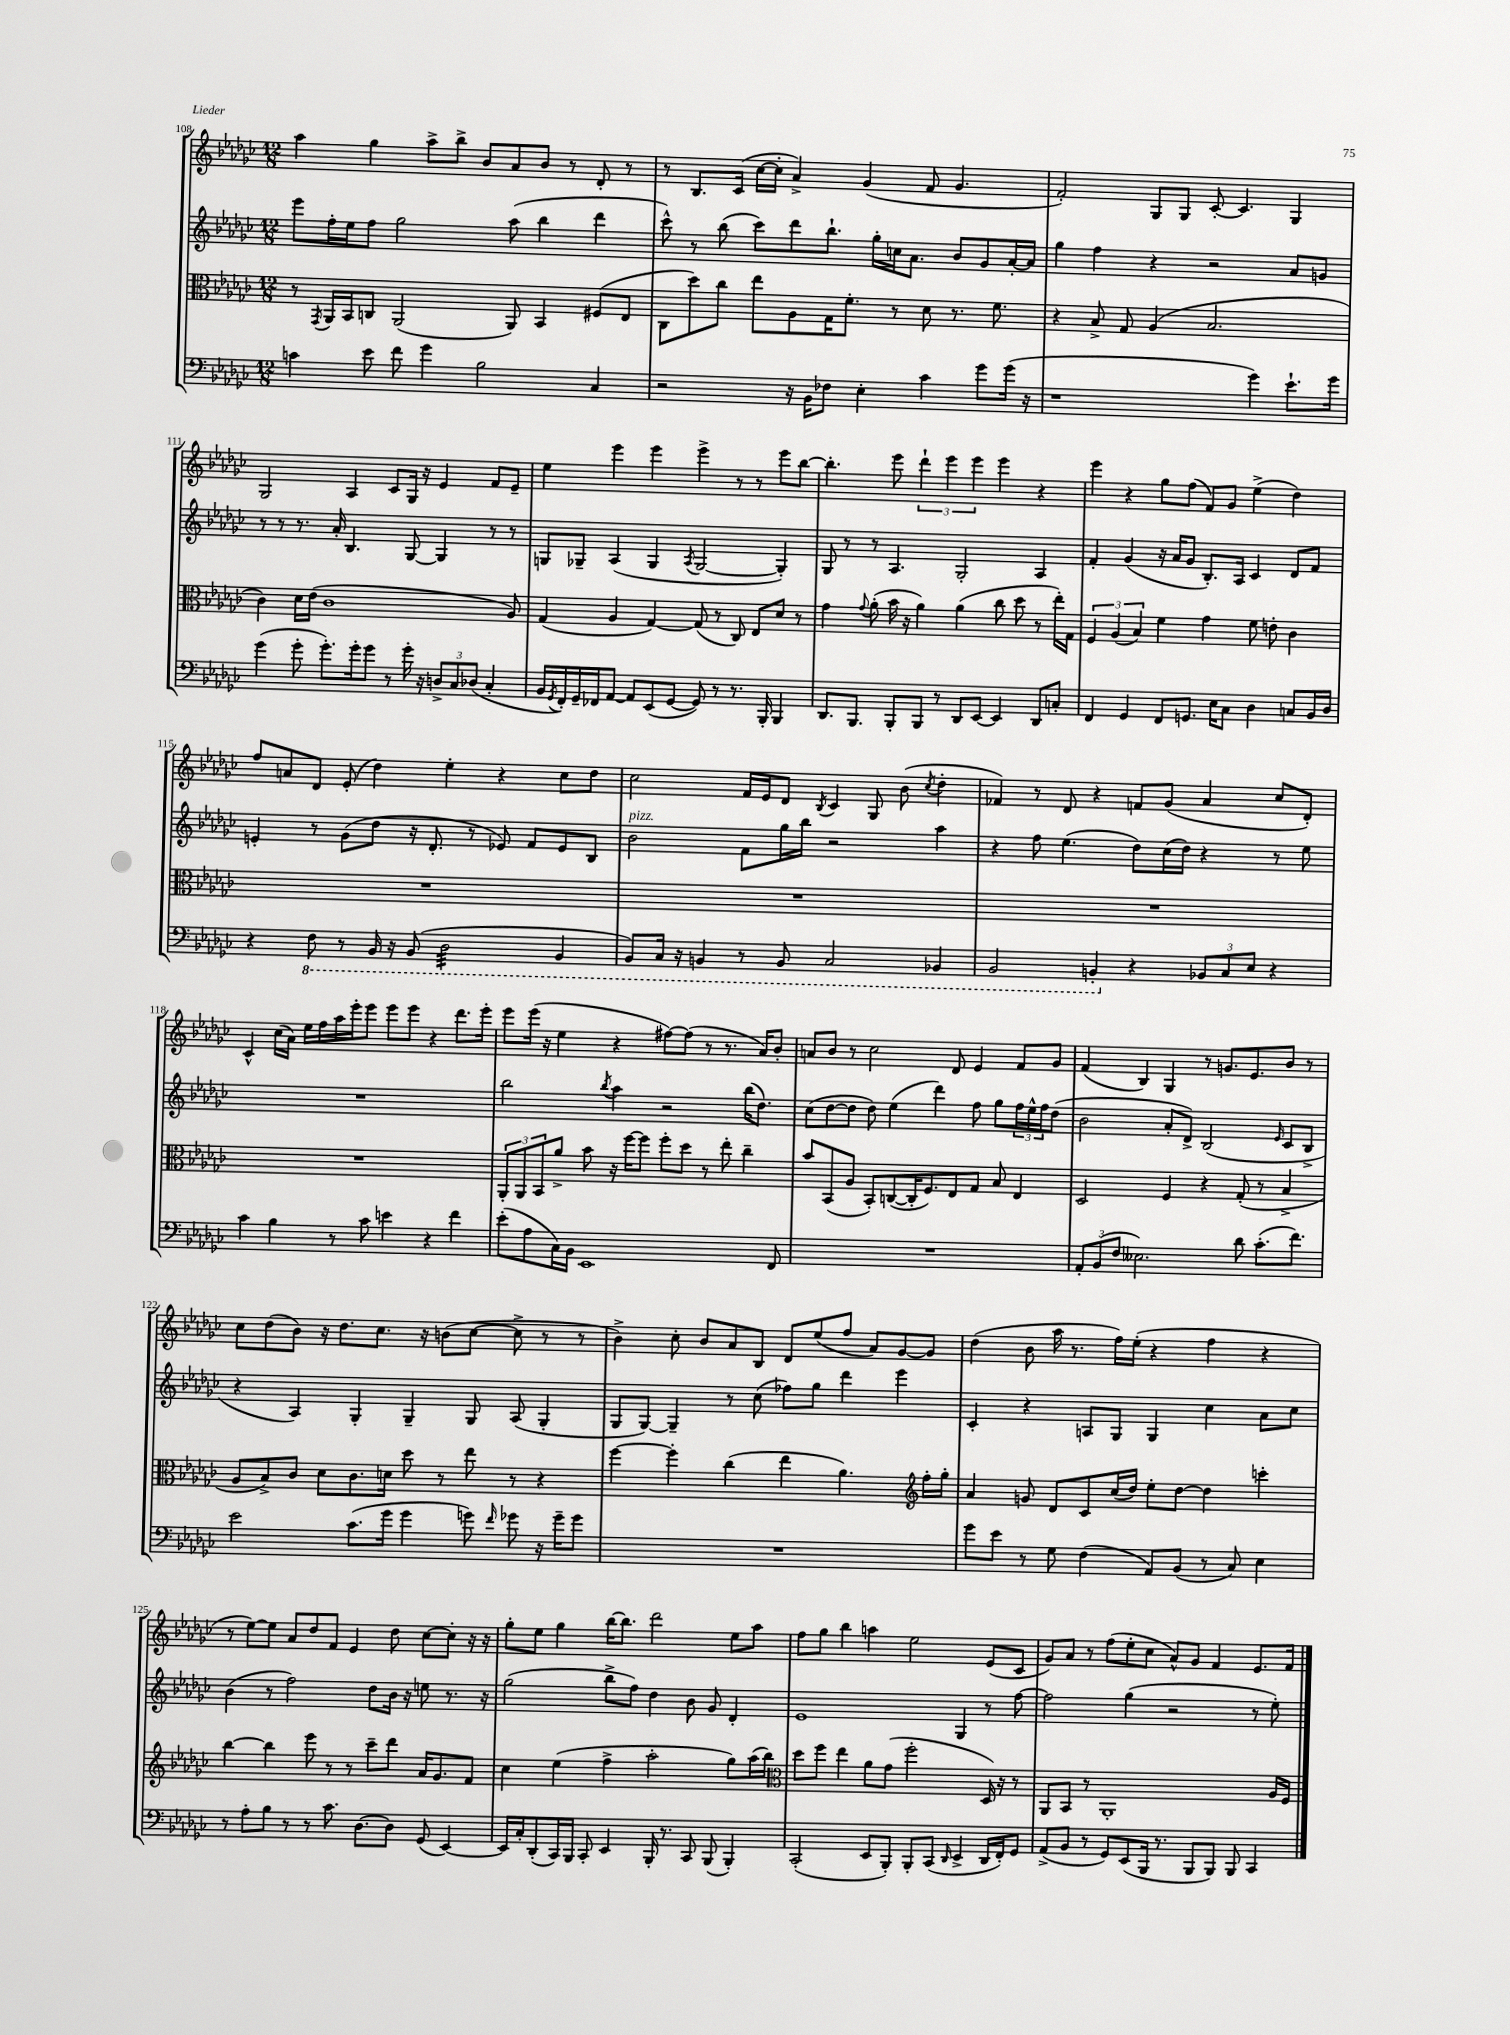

**kern	**kern	**kern	**kern
*staff4	*staff3	*staff2	*staff1
*clefF4	*clefC3	*clefG2	*clefG2
*k[b-e-a-d-g-c-]	*k[b-e-a-d-g-c-]	*k[b-e-a-d-g-c-]	*k[b-e-a-d-g-c-]
*M12/8	*M12/8	*M12/8	*M12/8
4c	8r	8eee-	4aa-
.	8qGG-	.	.
.	16AA-	16ff'	.
.	16BB-	16ee-	.
8e-	8C	8ff	4gg-
8f	(2AA-	2gg-	.
4g-	.	.	8aa-^
.	.	.	8bb-^
2B-	.	.	8b-
.	8AA-)	(8aa-	8a-
.	4BB-	4bb-	8b-
.	.	.	8r
4C-	(8F#	4ddd-	8d-'
.	8E-	.	8r
=	=	=	=
2r	8C-	8ccc-^^)	8r
.	8dd-)	8r	8.B-
.	8cc-	(8bb-	.
.	.	.	(16c-
.	8ee-	8ccc-)	[16cc-
.	.	.	16cc-']
16r	8A-	8ddd-	4a-^)
16BB-	.	.	.
8F-	16G-	8.bb-`	.
.	8.f'	.	.
4E-'	.	.	(4g-
.	.	16gg-'	.
.	8r	16cc	.
.	.	8.a-	.
4c-	8d-	.	8f
.	8.r	8b-	4.g-
8g-	.	8g-	.
.	8.f	.	.
(16g-	.	[16a-'	.
16r	.	16a-]	.
=	=	=	=
1r	4r	4gg-	2f')
.	8B-^	4ff	.
.	8G-	.	.
.	(4A-	4r	8G-
.	.	.	8G-
.	2.B-	2r	[8c-'
.	.	.	4.c-]
4g-)	.	.	.
8.e-`	.	8a-	4G-
.	.	8g	.
16g-	.	.	.
=	=	=	=
(4g-	4c-)	8r	2G-
.	.	8r	.
8g-'	16d-	8.r	.
.	(16e-	.	.
8.g-')	1c-	.	.
.	.	16a-'	.
.	.	4.B-	4A-
16g-'	.	.	.
8g-	.	.	.
8r	.	.	8c-
16g-'	.	[8G-	16G-
16r	.	.	16r
12D^	.	4G-]	4e-
12C-	.	.	.
(12D-	.	.	.
4C-'	.	8r	8f
.	8A-)	8r	8e-~
=	=	=	=
16BB-	(4G-	8G	4ee-
8qGG-	.	.	.
16FF')	.	.	.
16GG-~	.	8G-~	.
16FF-	.	.	.
[8AA-	4A-	(4A-	4eee-
8AA-]	.	.	.
(8EE-	[4G-)	4G-	4eee-
[8GG-	.	.	.
.	.	8qA-	.
8GG-])	(8G-]	[2G-	4eee-^
8r	8r	.	.
8.r	8C-)	.	8r
.	8E-	.	8r
16BBB-'	.	.	.
4BBB-	8d-	4G-'])	8eee-
.	8r	.	[8bb-
=	=	=	=
8.DD-	4g-	8G-	4.bb-']
.	.	8r	.
8.BBB-	.	.	.
.	8qqg-	.	.
.	(8a-'	8r	.
8BBB-'	16b-	4.A-	8eee-
.	16r	.	.
8BBB-	4a-)	.	6ddd-`
8r	.	.	.
.	.	.	6eee-
8DD-	(4a-	2G-'	.
.	.	.	6eee-
[8EE-	.	.	.
4EE-]	8cc-	.	4eee-
.	8dd-	.	.
8DD-	8r	4A-	4r
8C'	16ee-')	.	.
.	16G-	.	.
=	=	=	=
4FF	6F	4f'	4eee-
.	(6A-	.	.
4GG-	.	(4g-	4r
.	6B-)	.	.
8FF	4f	16r	8gg-
.	.	16a-	.
8.GG	.	8g-	(8ff
.	4g-	8.B-')	8f)
16E-	.	.	.
8C-	.	.	8g-
.	.	16A-	.
4D-	8f	4c-	(4ee-^
.	8e'	.	.
8C	4c-	8d-	4dd-)
16BB-	.	8f	.
16D-	.	.	.
=	=	=	=
4r	1.r	4e'	8ff
.	.	.	8a
8FF	.	8r	8d-
8r	.	(8g-	(8e-'
16BBB-	.	8dd-	4dd-)
16r	.	.	.
(8BBB-	.	16r	.
.	.	8.d-'	.
2DD-	.	.	4ee-'
.	.	8r	.
.	.	8e-)	4r
.	.	8f	.
4BBB-	.	8e-	8cc-
.	.	8B-	8dd-
=	=	=	=
8BBB-)	1.r	2b-	2cc-
16CC-	.	.	.
16r	.	.	.
4BBB	.	.	.
8r	.	8f	16f
.	.	.	16e-
8BBB	.	16gg-	8d-
.	.	16bb-	.
.	.	.	8qB-
2CC-	.	2r	4c-
.	.	.	8G-
.	.	.	(8b-
.	.	.	8qcc-
4BBB-	.	4aa-	4dd-'
=	=	=	=
2BBB-	1.r	4r	4f-)
.	.	8ff	8r
.	.	(4.ee-	8d-
4BBB'	.	.	4r
4r	.	8dd-)	8f
.	.	(16cc-	(8g-
.	.	16dd-)	.
12BB-	.	4r	4a-
12C-	.	.	.
12E-	.	.	.
4r	.	8r	8cc-
.	.	8ee-	8d-')
=	=	=	=
4c-	1.r	1.r	4c-^^
4B-	.	.	(16cc-
.	.	.	16a-)
.	.	.	16ee-
.	.	.	16ff
8r	.	.	16aa-
.	.	.	16eee-'
8c-	.	.	8eee-
4e	.	.	8eee-
.	.	.	8eee-
4r	.	.	4r
4f	.	.	8.ddd-
.	.	.	16eee-'
=	=	=	=
(8e-'	12AA-'	2bb-	8eee-
.	12AA-	.	.
8A-	.	.	(16eee-
.	12BB-	.	.
.	.	.	16r
16C-)	8a-^	.	4ee-
16BB-	.	.	.
1EE-	8b-	.	.
.	.	8qbb-	.
.	16r	4aa-	4r
.	[16ff	.	.
.	8ff]	.	.
.	8ff'	2r	[8ff#)
.	8dd-	.	(8ff#]
.	8r	.	8r
.	8ee-'	.	8.r
.	4cc-~	(16bb-	.
.	.	8.dd-)	16a-)
8FF	.	.	8b-'
=	=	=	=
1.r	8b-	(8cc-	8a
.	(8BB-	[8dd-	8b-
.	8A-	8dd-]	8r
.	8BB-')	8dd-)	2cc-
.	([8C	(4ee-	.
.	16C']	.	.
.	8.F)	.	.
.	.	4ddd-)	.
.	8E-	.	8d-
.	8G-	8ff	4e-
.	8B-	8gg-	.
.	4E-	24ff	8f
.	.	24ee-^^	.
.	.	24ff	.
.	.	(8dd-	8g-
=	=	=	=
12AA-'	2D-	2b-	(4f
(12BB-	.	.	.
12F	.	.	.
2.E--)	.	.	4B-)
.	4F	8a-'	4G-
.	.	8d-^)	.
.	4r	(2B-	8r
.	.	.	8.g
8d-	(8G-'	.	.
.	.	.	8.e-
(8.c-'	8r	.	.
.	.	16qqe-	.
.	4B-^	8c-	8b-
8.f)	.	.	.
.	.	8B-^	8r
=	=	=	=
2e-	8A-	4r	8cc-
.	8B-^)	.	(8dd-
.	8c-	4A-)	8b-)
.	8d-	.	16r
.	.	.	8.dd-
(8.c-	8.c-	4G-'	.
.	.	.	8.cc-
16g-	16d	.	.
4g-	8dd-	4G-~	.
.	.	.	16r
.	8r	.	(8b
8g)	8ee-	8G-	[8cc-
16qqf	.	.	.
8g-	8r	(8A-	8cc-^]
16r	4r	4G-'	8r
16g-~	.	.	.
8g-	.	.	8r
=	=	=	=
1.r	[4ff	8G-	4b-^)
.	.	[8G-)	.
.	4ff']	4G-~]	8cc-'
.	.	.	8b-
.	(4cc-	8r	8a-
.	.	(8cc-	8B-
.	4ee-	8ff-)	8d-
.	.	8gg-	(8ee-
.	4.a-)	4ddd-	8ff
.	.	.	8a-)
.	.	4eee-	[8g-
*	*clefG2	*	*
.	16ff'	.	8g-]
.	16gg-'	.	.
=	=	=	=
8g-	4a-	4c-'	(4dd-
8e-	.	.	.
8r	8g	4r	8b-
8G-	8d-	.	16aa-
.	.	.	8.r
(4F	8c-	8A	.
.	(16cc-	8G-	16ff)
.	16dd-)	.	(16ee-'
8AA-)	8ee-'	4G-	4r
(8BB-	[8dd-	.	.
8r	4dd-]	4cc-	4ff
8C-)	.	.	.
4E-	4ccc'	8a-	4r
.	.	8cc-	.
=	=	=	=
8r	[4bb-	(4b-	8r
8A-'	.	.	[8ee-)
8B-	4bb-]	8r	8ee-]
8r	.	2ff)	8a-
8r	8eee-	.	8dd-
8.c-	8r	.	8f
.	8r	.	4e-
[8.D-	.	.	.
.	8ccc-~	8dd-	.
8D-]	8ddd-	16b-	8dd-
.	.	16r	.
(8GG-	16a-	8ee	[8cc-
.	8.g-	.	.
[4EE-)	.	8.r	8cc-']
.	8f	.	16r
.	.	16r	16r
=	=	=	=
16EE-]	4cc-	(2gg-	8gg-'
16C-'	.	.	.
(8DD-'	.	.	8ee-
16CC-)	(4ee-	.	4gg-
16BBB-	.	.	.
8CC-'	.	.	.
4EE-	4ff^	8bb-^	[16bb-
.	.	.	8.bb-]
.	.	8ff)	.
16BBB-'	2aa-'	4dd-	2ddd-
8.r	.	.	.
8CC-	.	8b-	.
(8BBB-	.	8g-	.
4BBB-')	8gg-)	4d-'	8ee-
.	(16aa-	.	8aa-
.	16bb-)	.	.
=	=	=	=
*	*clefC3	*	*
(2CC-'	8dd-	1e-	8ff
.	8ff	.	8gg-
.	4ee-	.	4bb-
8EE-	8a-	.	4aa
8BBB-')	(8g-	.	.
8BBB-'	2ff'	.	2ee-
(8CC-	.	.	.
16qqDD-	.	.	.
4EE-^	.	4G-	.
16DD-	16D-)	8r	(8e-
16FF')	16r	.	.
8GG-	8r	[8ff	8c-
=	=	=	=
(8AA-^	8AA-	2ff]	8g-)
8BB-	8BB-	.	8a-
8r	8r	.	8r
8GG-)	1AA-'	.	(8ff
(8EE-	.	(4gg-	8ee-'
16BBB-	.	.	8cc-
8.r	.	.	.
.	.	2r	8a-^^)
8BBB-	.	.	8g-
8BBB-)	.	.	4f
8BBB-	.	.	.
4CC-	.	8r	8.e-
.	16A-	8ee-')	.
.	16F	.	16f
==	==	==	==
*-	*-	*-	*-
